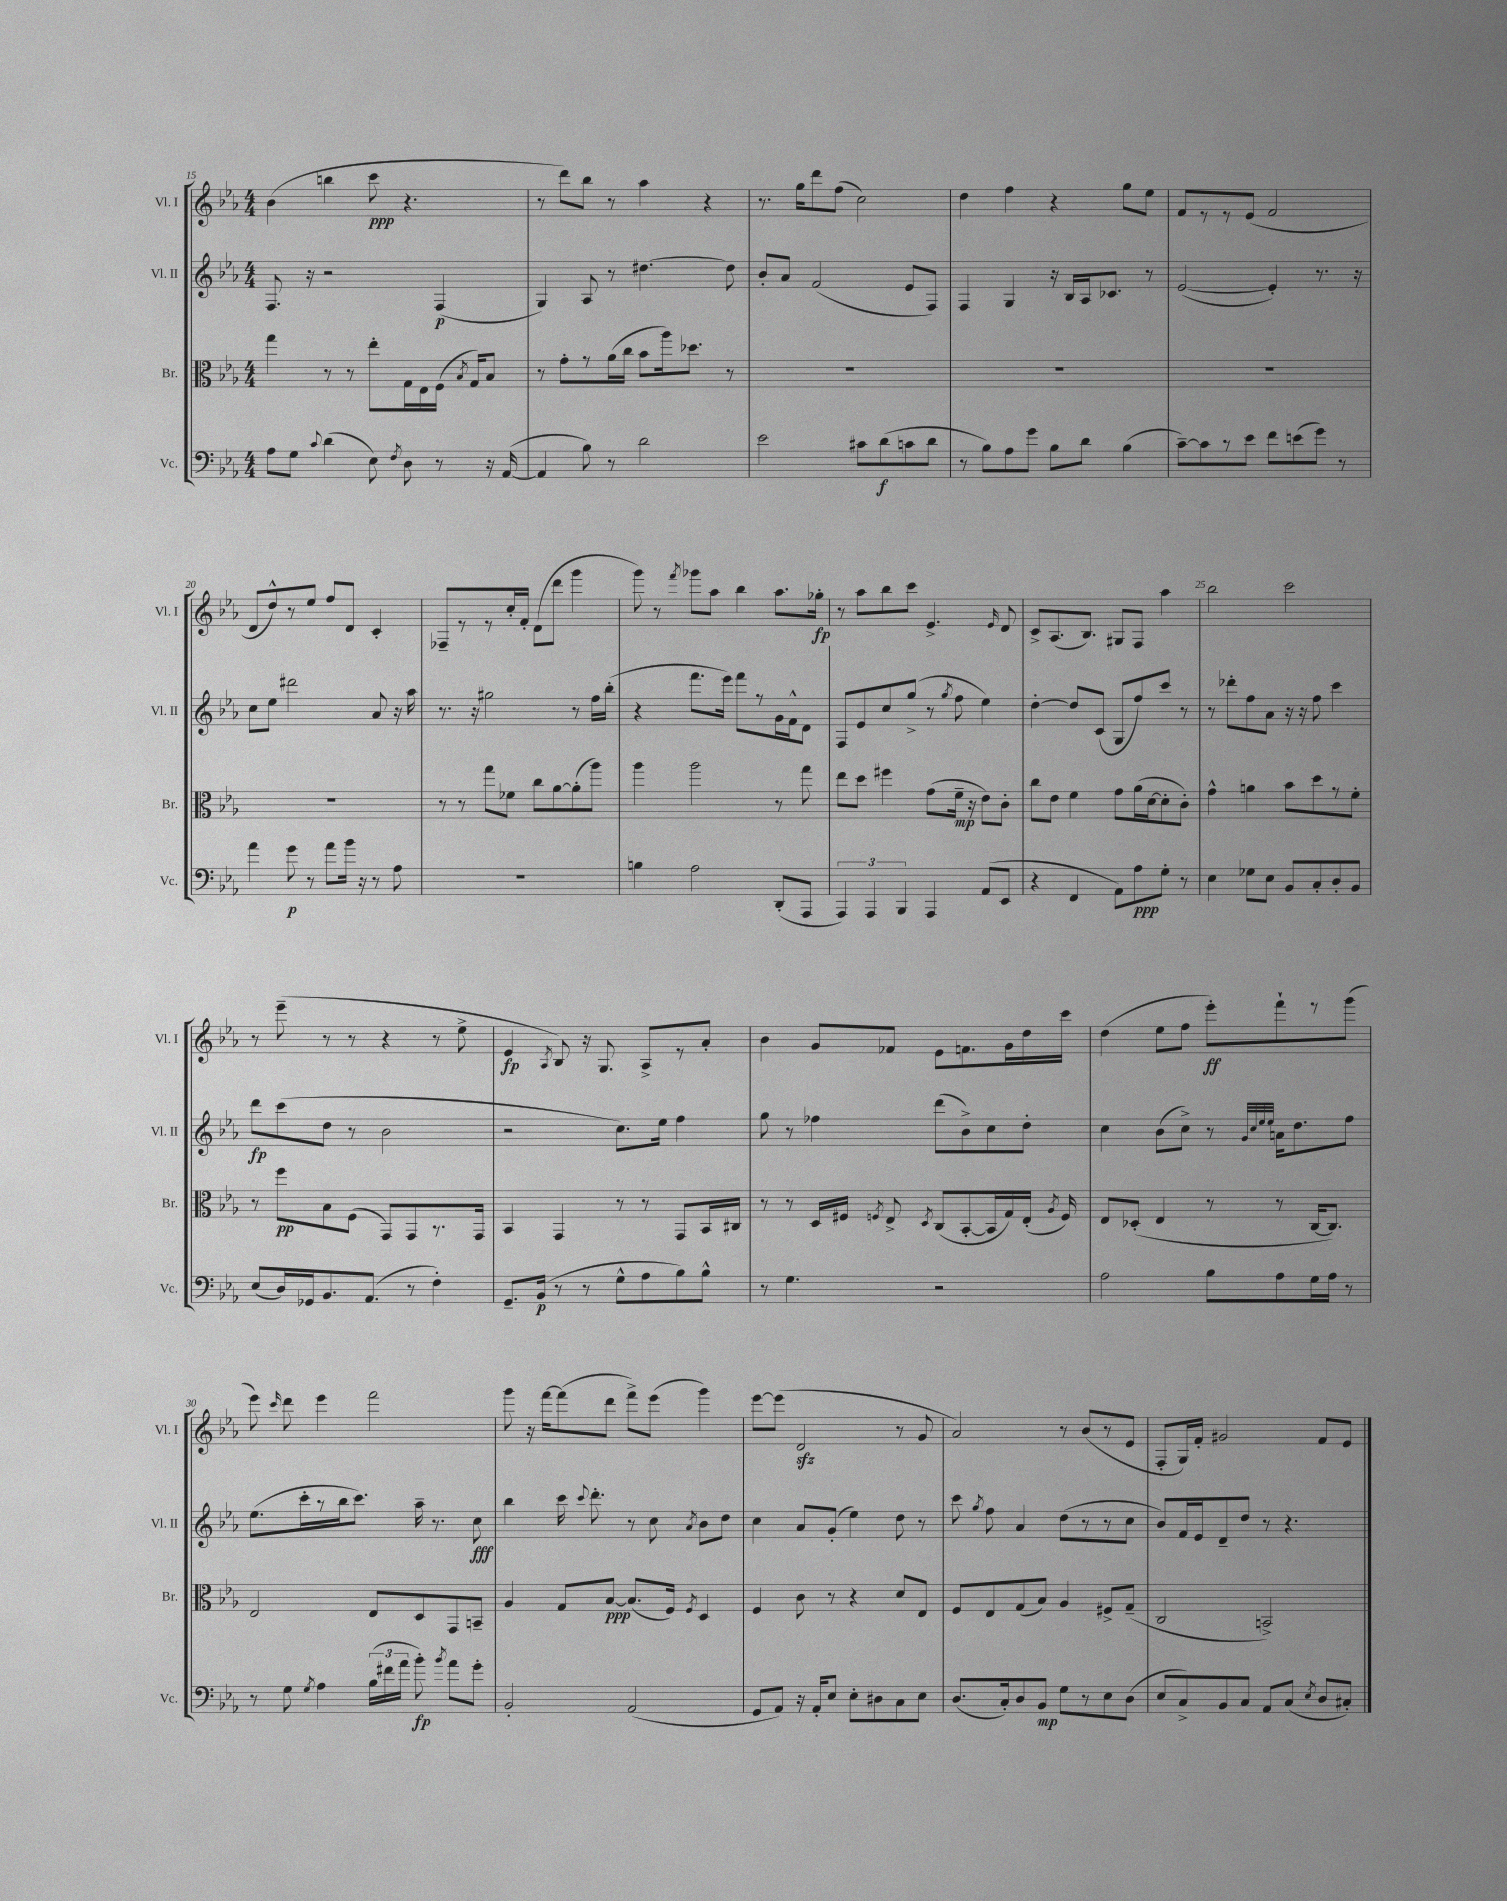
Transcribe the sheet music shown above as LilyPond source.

<<
\new StaffGroup <<
\new Staff = "s0" \with { instrumentName = "Vl. I" shortInstrumentName = "Vl. I" } {
    \clef treble \key ees \major \numericTimeSignature \time 4/4
    \autoBeamOff bes'4( b''4 c'''8\ppp r4. |
    r8 d'''8[) bes''8] r8 aes''4 r4 |
    r8. g''16[ d'''8 f''8]( c''2) |
    d''4 f''4 r4 g''8[ ees''8] |
    f'8[ r8 r8 ees'8]( f'2 |
    d'8[ d''8-^) r8 ees''8] f''8[ d'8] c'4-. |
    fes8[-- r8 r8 c''16-. f'16]-. d'8[( d'''8] g'''4 |
    g'''8) r8 \acciaccatura { f'''8 } ges'''8[ aes''8] bes''4 aes''8.[ ges''16]-.\fp |
    r8 aes''8[ bes''8 c'''8] ees'4.-> \grace { ees'16 } d'8 |
    c'8[-> aes8.( bes8.]) gis8[ f8] aes''4 |
    bes''2 c'''2 |
    r8 ees'''8--( r8 r8 r4 r8 ees''8-> |
    ees'4\fp \acciaccatura { aes8 } bes8) r16 g8. aes8[-> r8 aes'8]-. |
    bes'4 g'8[ fes'8] ees'8[ f'8. g'16 d''16 c'''16] |
    d''4( ees''8[ f''8] ees'''8[-.\ff) f'''8-! r8 g'''8]( |
    ees'''8) \grace { c'''16 } d'''8 ees'''4 f'''2 |
    g'''8 r16 f'''16[~ f'''8( d'''8] f'''8[->) ees'''8]( g'''4) |
    ees'''8[~ ees'''8]( d'2\sfz r8 g'8 |
    aes'2) r8 bes'8[( r8 ees'8] |
    f8[-. g16) f'16]-. gis'2 f'8[ ees'8] \bar "|." |
}
\new Staff = "s1" \with { instrumentName = "Vl. II" shortInstrumentName = "Vl. II" } {
    \clef treble \key ees \major \numericTimeSignature \time 4/4
    \autoBeamOff f8. r16 r2 f4\p( |
    g4) aes8 r8 dis''4.~ dis''8 |
    bes'8[-. aes'8] f'2( ees'8[ f8]) |
    f4 g4 r16 bes16[ aes16 ces'8.] r8 |
    ees'2~( ees'4-.) r8. r16 |
    c''8[ ees''8] dis'''2 aes'8 r16 aes''16 |
    r8. r16 gis''2 r8 f''16[ bes''16]-.( |
    r4 f'''8.[ ees'''16]) f'''8[ r8 g'16 f'16-^ d'8] |
    f8[ ees'8 c''8 g''8]->( r8 \acciaccatura { g''8 } f''8 ees''4) |
    d''4~-. d''8[ c'8]( g8[ f''8) c'''8] r8 |
    r8 des'''8[-. f''8 aes'8] r16 r16 f''8 c'''4 |
    d'''8[\fp c'''8( d''8] r8 bes'2 |
    r2 c''8.[) ees''16] f''4 |
    g''8 r8 fes''4 d'''8[( bes'8->) c''8 d''8]-. |
    c''4 bes'8[( c''8]->) r8 \grace { g'32[ c''32 ees''32 ees''32] } a'16[ d''8. f''8] |
    ees''8.[( c'''16-. r8 bes''16 c'''8.]) aes''16-- r8. c''8\fff |
    bes''4 c'''16 \appoggiatura { c'''8 } d'''8.-. r8 c''8 \acciaccatura { aes'8 } bes'8[ d''8] |
    c''4 aes'8[ g'8]-.( ees''4) d''8 r8 |
    c'''8 \acciaccatura { g''8 } f''8 aes'4 d''8[( r8 r8 c''8] |
    bes'8[) f'16 ees'16 d'8-- d''8] r8 r4. \bar "|." |
}
\new Staff = "s2" \with { instrumentName = "Br." shortInstrumentName = "Br." } {
    \clef alto \key ees \major \numericTimeSignature \time 4/4
    \autoBeamOff g''4 r8 r8 ees''8[-. g16 ees16 f16]( \acciaccatura { bes8 } g16[) bes8] |
    r8 g'8[-. r8 aes'16( c''16] bes'8[ aes''16) des''8.] r8 |
    R1 |
    R1 |
    R1 |
    R1 |
    r8 r8 g''8[ fes'8] c''8[ aes'8~ aes'8-.( aes''8]) |
    aes''4 aes''2 r8 g''8 |
    ees''8[ d''8] fis''4 g'8[( f'16]--\mp r16 ees'8[) c'8]-. |
    c''8[ ees'8] f'4 g'8[ aes'16( d'16~ d'8-. c'8]-.) |
    g'4-^ a'4 bes'8[ d''8 r8 f'8]-. |
    r8 f''8[\pp bes8 f8]( g,8[) g,8 r8. g,16] |
    bes,4 g,4 r8 r8 g,8[ bes,16 cis16] |
    r8 r8 d16[ fis16] \acciaccatura { f8 } ees8-> \acciaccatura { d8 } c8[( bes,8~-. bes,16 g16) ees16]-.( \acciaccatura { aes8 } f16) |
    ees8[ des8]-.( ees4 r8 r8 c16[~ c8.]) |
    ees2 ees8[ d8 g,8 b,8]-- |
    aes4 g8[ bes8]~\ppp bes8.[( f16]) \acciaccatura { f8 } d4 |
    f4 c'8 r8 r4 d'8[ ees8] |
    f8[ ees8 g8( bes8]) aes4 fis8[-> g8]--( |
    c2 b,2->) \bar "|." |
}
\new Staff = "s3" \with { instrumentName = "Vc." shortInstrumentName = "Vc." } {
    \clef bass \key ees \major \numericTimeSignature \time 4/4
    \autoBeamOff aes8[ g8] \appoggiatura { c'8 } d'4( ees8) \acciaccatura { f8 } d8 r8 r16 aes,16~( |
    aes,4 bes8) r8 d'2 |
    ees'2 cis'8[ d'8\f( c'8 d'8] |
    r8 bes8[) aes8 g'8] bes8[ d'8] bes4( |
    c'8[~--) c'8 r8 ees'8] f'8[ e'8( g'8]) r8 |
    aes'4 g'8\p r8 aes'8[ bes'16] r16 r8 aes8 |
    R1 |
    b4 aes2 d,8[-.( aes,,8] |
    \tuplet 3/2 { aes,,4) aes,,4 bes,,4 } aes,,4 aes,8[( ees,8] |
    r4 f,4 aes,8[) aes8\ppp g8]-. r8 |
    ees4 ges8[ ees8] bes,8[ c8-. d8-. bes,8] |
    ees8[( d16) ges,16 bes,8. aes,8.]( r8 f4-.) |
    g,8.[-- bes,16]\p( r8 r8 g8[-^ aes8 bes8) bes8]-^ |
    r8 g4. r2 |
    aes2 bes8[ aes8 g16 aes16] r8 |
    r8 g8 \acciaccatura { g8 } aes4 \tuplet 3/2 { bes16[( fis'16 aes'16] } bes'8-.\fp) \acciaccatura { bes'8 } aes'8[ g'8]-. |
    bes,2-. aes,2( |
    g,8[ aes,8]) r16 aes,16[-. ees8] ees8[-. dis8 c8 ees8] |
    d8.[( c16-.) d8 bes,8]\mp g8[ r8 ees8 d8]( |
    ees8[ c8->) bes,8 c8] aes,8[ c8]( \acciaccatura { ees8 } d8[ cis8]-.) \bar "|." |
}
>>
>>
\layout { \context { \Score currentBarNumber = #15 \override BarNumber.break-visibility = ##(#f #t #t) barNumberVisibility = #(every-nth-bar-number-visible 5) } }
